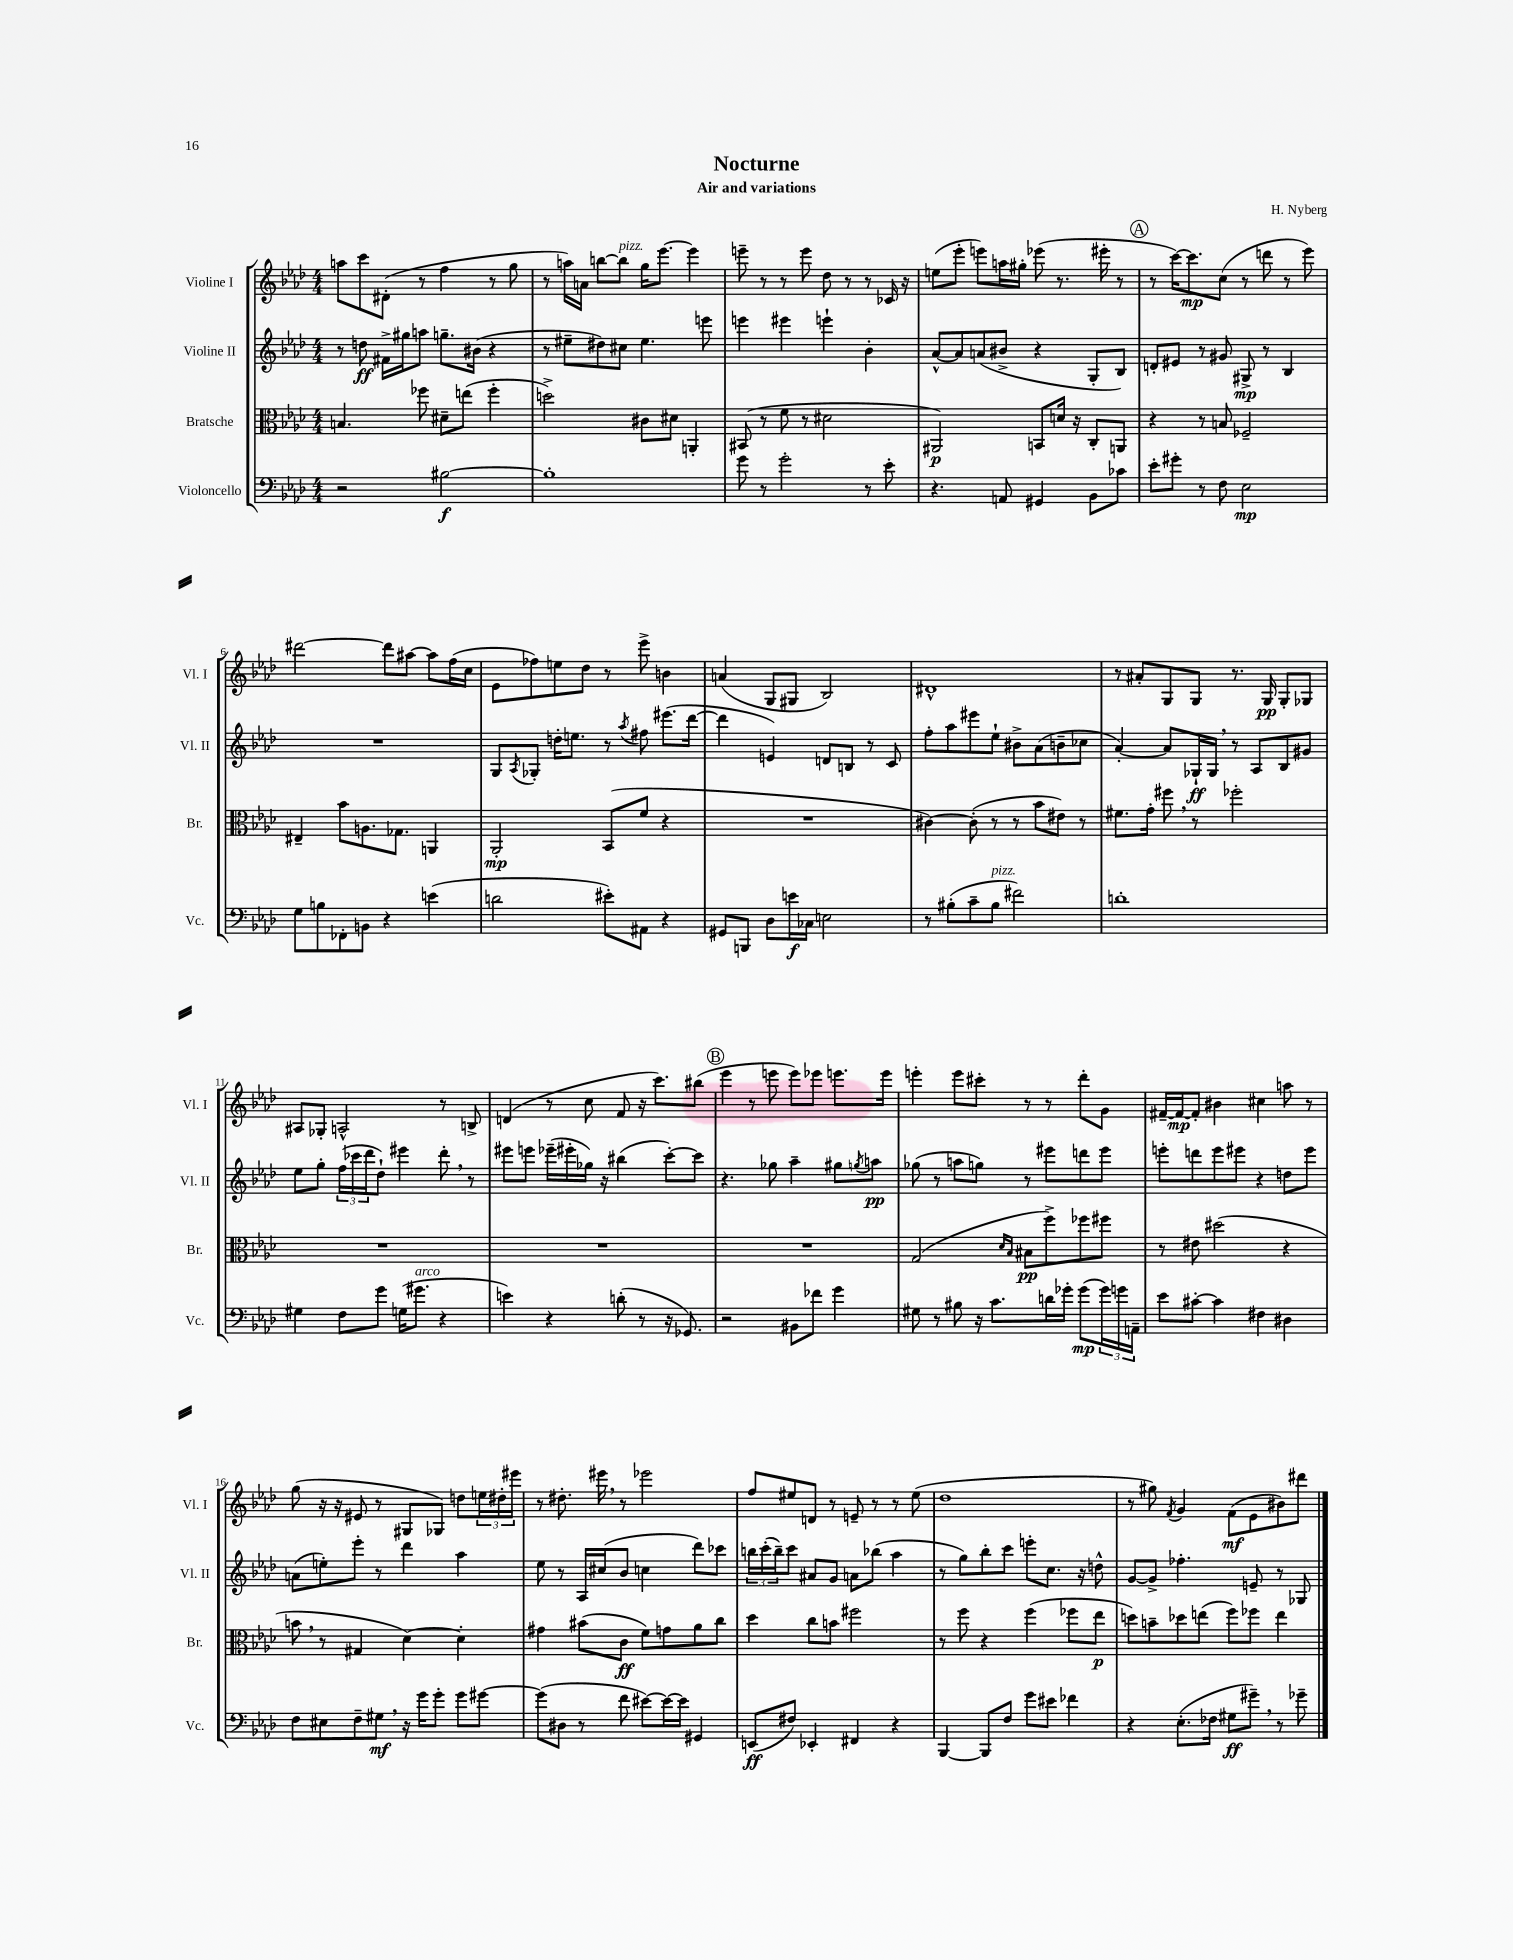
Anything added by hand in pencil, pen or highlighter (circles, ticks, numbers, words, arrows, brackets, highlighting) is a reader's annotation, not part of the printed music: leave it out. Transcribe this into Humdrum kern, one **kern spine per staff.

**kern	**kern	**kern	**kern
*staff4	*staff3	*staff2	*staff1
*clefF4	*clefC3	*clefG2	*clefG2
*k[b-e-a-d-]	*k[b-e-a-d-]	*k[b-e-a-d-]	*k[b-e-a-d-]
*M4/4	*M4/4	*M4/4	*M4/4
2r	4.B	8r	8aa
.	.	8dd	8ccc
.	.	16f#^	(8d#'
.	.	16gg#	.
.	8ff-	8aa	8r
[2B#	8d#~	8.gg~	4ff
.	(8ee	.	.
.	.	(16b#	.
.	4ff-'	4r	8r
.	.	.	8gg
=	=	=	=
1B#']	2dd^)	8r	8r
.	.	8ee#~	16aa)
.	.	.	16a
.	.	8dd#)	[8bb
.	.	8cc#	8bb]
.	8c#	4.ee#	16gg
.	.	.	[8.eee-
.	8d#	.	.
.	4AA'	.	4eee-]
.	.	8eee	.
=	=	=	=
8g	(8BB#	4eee	8eee~
8r	8r	.	8r
2g'	8f	4eee#	8r
.	8r	.	8eee
.	2d#	4eee`	8dd-
.	.	.	8r
8r	.	4b-'	8r
8e-'	.	.	16c-
.	.	.	16r
=	=	=	=
4.r	2AA#)	[8a-^^	(8ee
.	.	8a-]	8eee-'
.	.	(8a	8eee)
8AA	.	8b#^	16aa
.	.	.	16gg#'
4GG#	8BB	4r	(8eee-
.	16d	.	8.r
.	16r	.	.
8BB-	8C'	8G'	.
.	.	.	16eee#'
8c-	8AA	8B-)	8r
=	=	=	=
8e-'	4r	8d'	8r
8g#'	.	8e#	[16ccc)
.	.	.	8.ccc]
8r	8r	8r	.
8F	8B	8g#	(8cc
2E-	2F-~	8G#^	8r
.	.	8r	8ddd
.	.	4B-	8r
.	.	.	8eee-)
=	=	=	=
8G	4E#~	1r	[2ddd#
8B	.	.	.
8FF-'	8b-	.	.
8BB	8.A	.	.
4r	.	.	8ddd#]
.	8.G-	.	.
.	.	.	[8aa#
(4e	4AA	.	8aa#]
.	.	.	(16ff
.	.	.	16cc
=	=	=	=
2d	2AA-'	8G	8e-
.	.	8qA-	.
.	.	8G-'	8ff-)
.	.	16dd'	8ee
.	.	8.ee	.
.	.	.	8dd-
8e#')	(8BB-	8r	8r
.	.	8qaa-	.
8AA#	8f	8ff#	8eee-^
4r	4r	(8.eee#	4b
.	.	[16ddd-	.
=	=	=	=
8GG#	1r	4ddd-]	(4a
8BBB	.	.	.
8D-	.	4e)	8G
16e	.	.	8G#
16C-	.	.	.
2E	.	8d	2B-)
.	.	8B	.
.	.	8r	.
.	.	8c	.
=	=	=	=
8r	[4c#)	8ff'	1d#^^
(8B#'	.	8aa-	.
8c~	(8c#']	8eee#	.
8B#	8r	8ee-`	.
2f#)	8r	8b#^	.
.	8b-	(8a-	.
.	8e#)	8b~	.
.	8r	8cc-	.
=	=	=	=
1d'	8.f#	[4a-')	8r
.	.	.	8a#'
.	16g'	.	.
.	8ff#	8a-]	8G
.	8r	16G-`	8G
.	.	16G-	.
.	2ff-'	8r	8.r
.	.	8A-	.
.	.	.	16G
.	.	8B-	8G'
.	.	8g#	8G-
=	=	=	=
4G#	1r	8ee-	8A#
.	.	8gg'	8G-'
8F	.	(24ff	2A^^
.	.	24ccc-	.
.	.	24ddd-	.
8g	.	8dd-`)	.
(16G	.	4eee#	.
8.g#	.	.	.
4r	.	8ddd-'	8r
.	.	8r	8B^
=	=	=	=
4e)	1r	8eee#	(4d
.	.	8eee	.
4r	.	(16eee-~	8r
.	.	16eee#'	.
.	.	16gg-)	8cc
.	.	16r	.
(8d'	.	(4bb#	8f
8r	.	.	16r
.	.	.	8.ccc)
16r	.	[8ccc')	.
8.GG-)	.	.	.
.	.	8ccc]	(8bb#
=	=	=	=
2r	1r	4.r	4eee-
.	.	.	8r
.	.	8gg-	8eee
8BB#	.	4aa-~	8eee)
8f-	.	.	8eee-
4g	.	8gg#	8.eee
.	.	8qgg	.
.	.	8aa	.
.	.	.	16eee
=	=	=	=
8G#	(2G	(8gg-	4eee'
8r	.	8r	.
8B#	.	8aa	8eee
16r	.	8gg)	8ccc#'
8.c	.	.	.
.	16qqd-	.	.
.	16qqB-	.	.
.	8B#	8r	8r
16d	8ff^)	8eee#	8r
16g-'	.	.	.
(8g-	8ff-	8ddd	8ddd-'
24g-)	8ff#	8eee#	8g
24g	.	.	.
24AA~	.	.	.
=	=	=	=
8e-	8r	8eee'	[16f#~
.	.	.	16f#_
[8c#'	8e#	8ddd	8f#']
4c#]	(2dd#	8eee	4b#
.	.	8eee#	.
4F#	.	4r	4cc#
4D#	4r	8dd	8aa
.	.	8eee#	8r
=	=	=	=
8F	8b	(8a	(8gg
8E#	8r	8ee')	16r
.	.	.	16r
8F~	4G#	8eee-'	8e#
8G#	.	8r	8r
16r	[4d-)	4ddd-	8G#
16g	.	.	.
8g'	.	.	8G-)
8g	4d-']	4aa-	8dd
[8g#	.	.	24ee
.	.	.	24dd#'
.	.	.	24eee#
=	=	=	=
(8g#]	4g#	8ee-	8r
8D#	.	8r	8.dd#'
8r	(8b#	16A-	.
.	.	(16cc#	16eee#
8f	8c	8b-	8r
[8e#)	8f)	4cc	2eee-
16e#_	8g	.	.
16e#]	.	.	.
4GG#	8a-	8ddd-)	.
.	8cc	8ccc-	.
=	=	=	=
(8EE	4dd-	24bb	8ff
.	.	(24ccc'	.
.	.	24bb~)	.
8F#)	.	8ccc	8ee#
4EE-'	8cc	8a#	8d
.	8b	8g	8r
4FF#	2ff#	8a	8e~
.	.	(8bb-	8r
4r	.	4aa-	8r
.	.	.	(8ee#
=	=	=	=
[4BBB-	8r	8r	1dd-
.	8ff	8gg)	.
8BBB-]	4r	8bb-'	.
8F	.	8ccc	.
8g	(4ff	8eee'	.
8e#	.	8.cc	.
4f-	8ff-	.	.
.	.	16r	.
.	8ee-	8dd^^	.
=	=	=	=
4r	8dd)	[8g	8r
.	8b~	8g^]	8gg#)
.	.	.	8qf
(8.E-'	8dd-	4.ff-'	4g
.	(8ee	.	.
16F-	.	.	.
8G#	8ff)	.	(8f
8g#~)	8ff-	8e~	8e-
8r	4ee	8r	8b#)
8g-~	.	8G-	8ddd#
==	==	==	==
*-	*-	*-	*-
